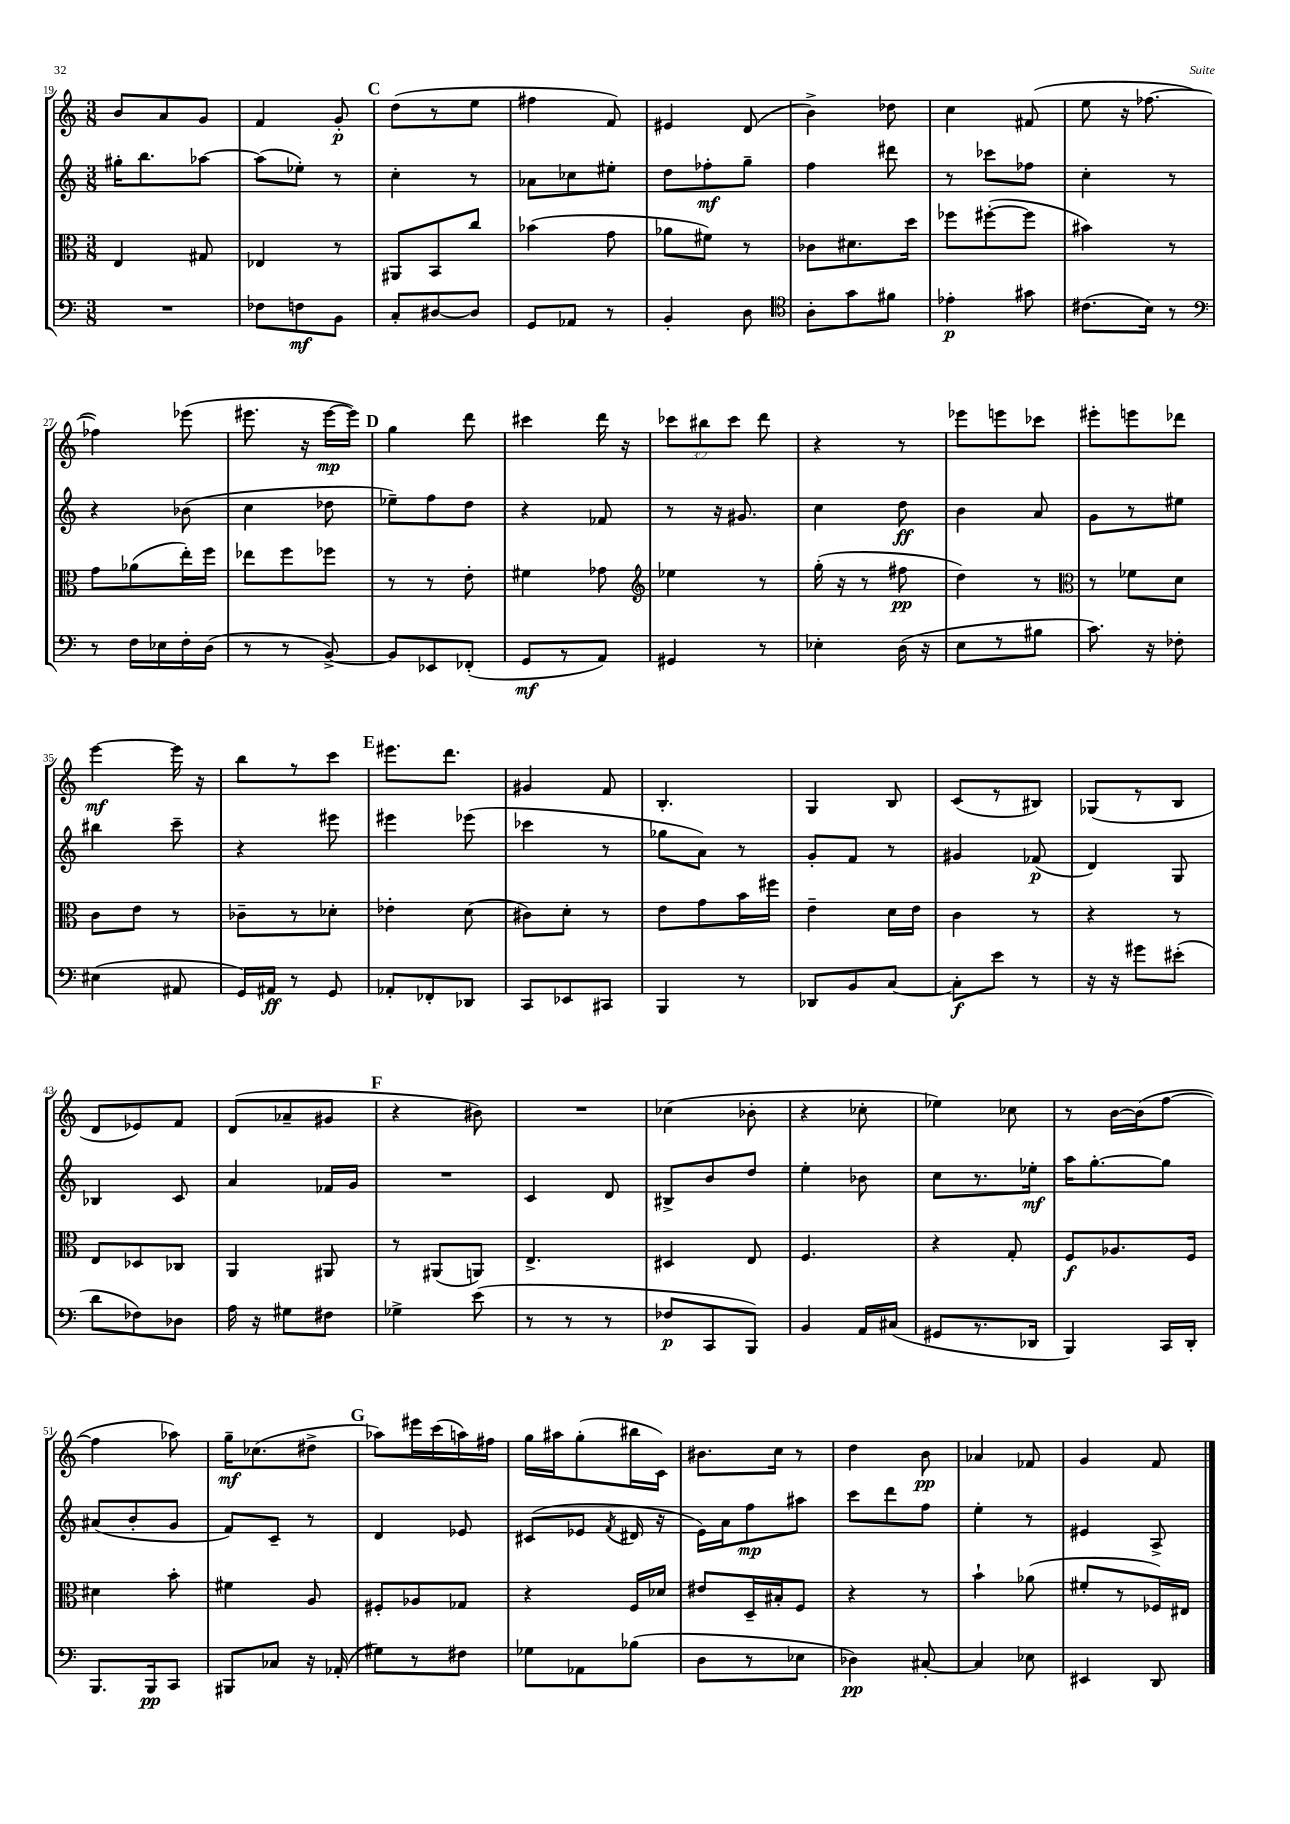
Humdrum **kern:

**kern	**kern	**kern	**kern
*staff4	*staff3	*staff2	*staff1
*clefF4	*clefC3	*clefG2	*clefG2
*k[]	*k[]	*k[]	*k[]
*M3/8	*M3/8	*M3/8	*M3/8
4.r	4E	16gg#'	8b
.	.	8.bb	.
.	.	.	8a
.	8G#	[8aa-	8g
=	=	=	=
8F-	4E-	(8aa-]	4f
8F	.	8ee-')	.
8BB	8r	8r	8g'
=	=	=	=
8C'	8AA#	4cc'	(8dd
[8D#	8BB	.	8r
8D#]	8cc	8r	8ee
=	=	=	=
8GG	(4b-	8a-	4ff#
8AA-	.	8cc-	.
8r	8g	8ee#'	8f)
=	=	=	=
4BB'	8a-	8dd	4e#
.	8f#)	8ff-'	.
8D	8r	8gg~	(8d
=	=	=	=
*clefC4	*	*	*
8A'	8c-	4ff	4b^)
8g	8.d#	.	.
8f#	.	8ddd#	8dd-
.	16dd	.	.
=	=	=	=
4e-'	8ff-	8r	4cc
.	([8ff#'	8ccc-	.
8g#	8ff#]	8ff-	(8f#
=	=	=	=
(8.c#	4b#)	4cc'	8ee
.	.	.	16r
16B)	.	.	[8.ff-
8r	8r	8r	.
=	=	=	=
*clefF4	*	*	*
8r	8g	4r	4ff-])
16F	(8a-	.	.
16E-	.	.	.
16F'	16ee')	(8b-	(8eee-
(16D	16ff	.	.
=	=	=	=
8r	8ee-	4cc	8.eee#
8r	8ff	.	.
.	.	.	16r
[8BB^)	8ff-	8dd-	[16eee#
.	.	.	16eee#])
=	=	=	=
8BB]	8r	8ee-~)	4gg
8EE-	8r	8ff	.
(8FF-'	8e'	8dd	8ddd
=	=	=	=
8GG	4f#	4r	4ccc#
8r	.	.	.
8AA)	8g-	8f-	16ddd
.	.	.	16r
=	=	=	=
*	*clefG2	*	*
4GG#	4ee-	8r	12ccc-
.	.	.	12bb#
.	.	16r	.
.	.	.	12ccc-
.	.	8.g#	.
8r	8r	.	8ddd
=	=	=	=
4E-'	(16gg'	4cc	4r
.	16r	.	.
.	8r	.	.
(16D	8ff#	8dd	8r
16r	.	.	.
=	=	=	=
8E	4dd)	4b	8eee-
8r	.	.	8eee
8B#	8r	8a	8ccc-
=	=	=	=
*	*clefC3	*	*
8.c)	8r	8g	8eee#'
.	8f-	8r	8eee
16r	.	.	.
8F-'	8d	8ee#	8ddd-
=	=	=	=
(4E#	8c	4bb#	[4eee
.	8e	.	.
8AA#	8r	8ccc~	16eee]
.	.	.	16r
=	=	=	=
16GG)	8c-~	4r	8bb
16AA#	.	.	.
8r	8r	.	8r
8GG	8d-'	8eee#	8ccc
=	=	=	=
8AA-'	4e-'	4eee#	8.eee#
8FF-'	.	.	.
.	.	.	8.ddd
8DD-	(8d	(8eee-	.
=	=	=	=
8CC	8c#)	4ccc-	4g#
8EE-	8d'	.	.
8CC#	8r	8r	8f
=	=	=	=
4BBB	8e	8gg-	4.B'
.	8g	8a)	.
8r	16b	8r	.
.	16ff#	.	.
=	=	=	=
8DD-	4e~	8g'	4G
8BB	.	8f	.
[8C	16d	8r	8B
.	16e	.	.
=	=	=	=
8C']	4c	4g#	(8c
8e	.	.	8r
8r	8r	(8f-	8B#)
=	=	=	=
16r	4r	4d)	(8G-
16r	.	.	.
8g#	.	.	8r
(8e#'	8r	8G	8B
=	=	=	=
8d	8E	4B-	8d
8F-)	8D-	.	8e-)
8D-	8C-	8c	8f
=	=	=	=
16A	4AA	4a	(8d
16r	.	.	.
8G#	.	.	8a-~
8F#	8AA#	16f-	8g#
.	.	16g	.
=	=	=	=
4G-^	8r	4.r	4r
.	(8AA#	.	.
(8e	8AA)	.	8b#)
=	=	=	=
8r	4.E^	4c	4.r
8r	.	.	.
8r	.	8d	.
=	=	=	=
8F-	4D#	8B#^	(4cc-
8CC	.	8b	.
8BBB)	8E	8dd	8b-'
=	=	=	=
4BB	4.F	4ee'	4r
16AA	.	8b-	8cc-'
(16C#	.	.	.
=	=	=	=
8GG#	4r	8cc	4ee-)
8.r	.	8.r	.
.	8G'	.	8cc-
16DD-	.	16ee-'	.
=	=	=	=
4BBB)	8F	16aa	8r
.	.	[8.gg'	.
.	8.A-	.	[16b
.	.	.	(16b]
16CC	.	8gg]	[8ff
16DD'	16F	.	.
=	=	=	=
8.BBB	4d#	(8a#	4ff]
.	.	8b'	.
16BBB	.	.	.
8CC	8b'	8g	8aa-)
=	=	=	=
8BBB#	4f#	8f)	16gg~
.	.	.	(8.cc-
8C-	.	8c~	.
16r	8A	8r	8dd#^
(16AA-'	.	.	.
=	=	=	=
8G#)	8F#'	4d	8aa-)
8r	8A-	.	16eee#
.	.	.	(16ccc
8F#	8G-	8e-	16aa)
.	.	.	16ff#
=	=	=	=
8G-	4r	(8c#	16gg
.	.	.	16aa#
8AA-	.	8e-	(8gg'
.	.	8qf	.
(8B-	16F	16d#	16bb#
.	16d-	16r	16c)
=	=	=	=
8D	8e#	16e)	8.b#
.	.	16a	.
8r	16D~	8ff	.
.	16B#'	.	16cc
8E-	8F	8aa#	8r
=	=	=	=
4D-)	4r	8ccc	4dd
.	.	8ddd	.
[8C#'	8r	8ff	8b
=	=	=	=
4C#]	4b`	4ee'	4a-
8E-	(8a-	8r	8f-
=	=	=	=
4EE#	8f#'	4e#	4g
.	8r	.	.
8DD	16F-)	8A^	8f
.	16E#	.	.
==	==	==	==
*-	*-	*-	*-
